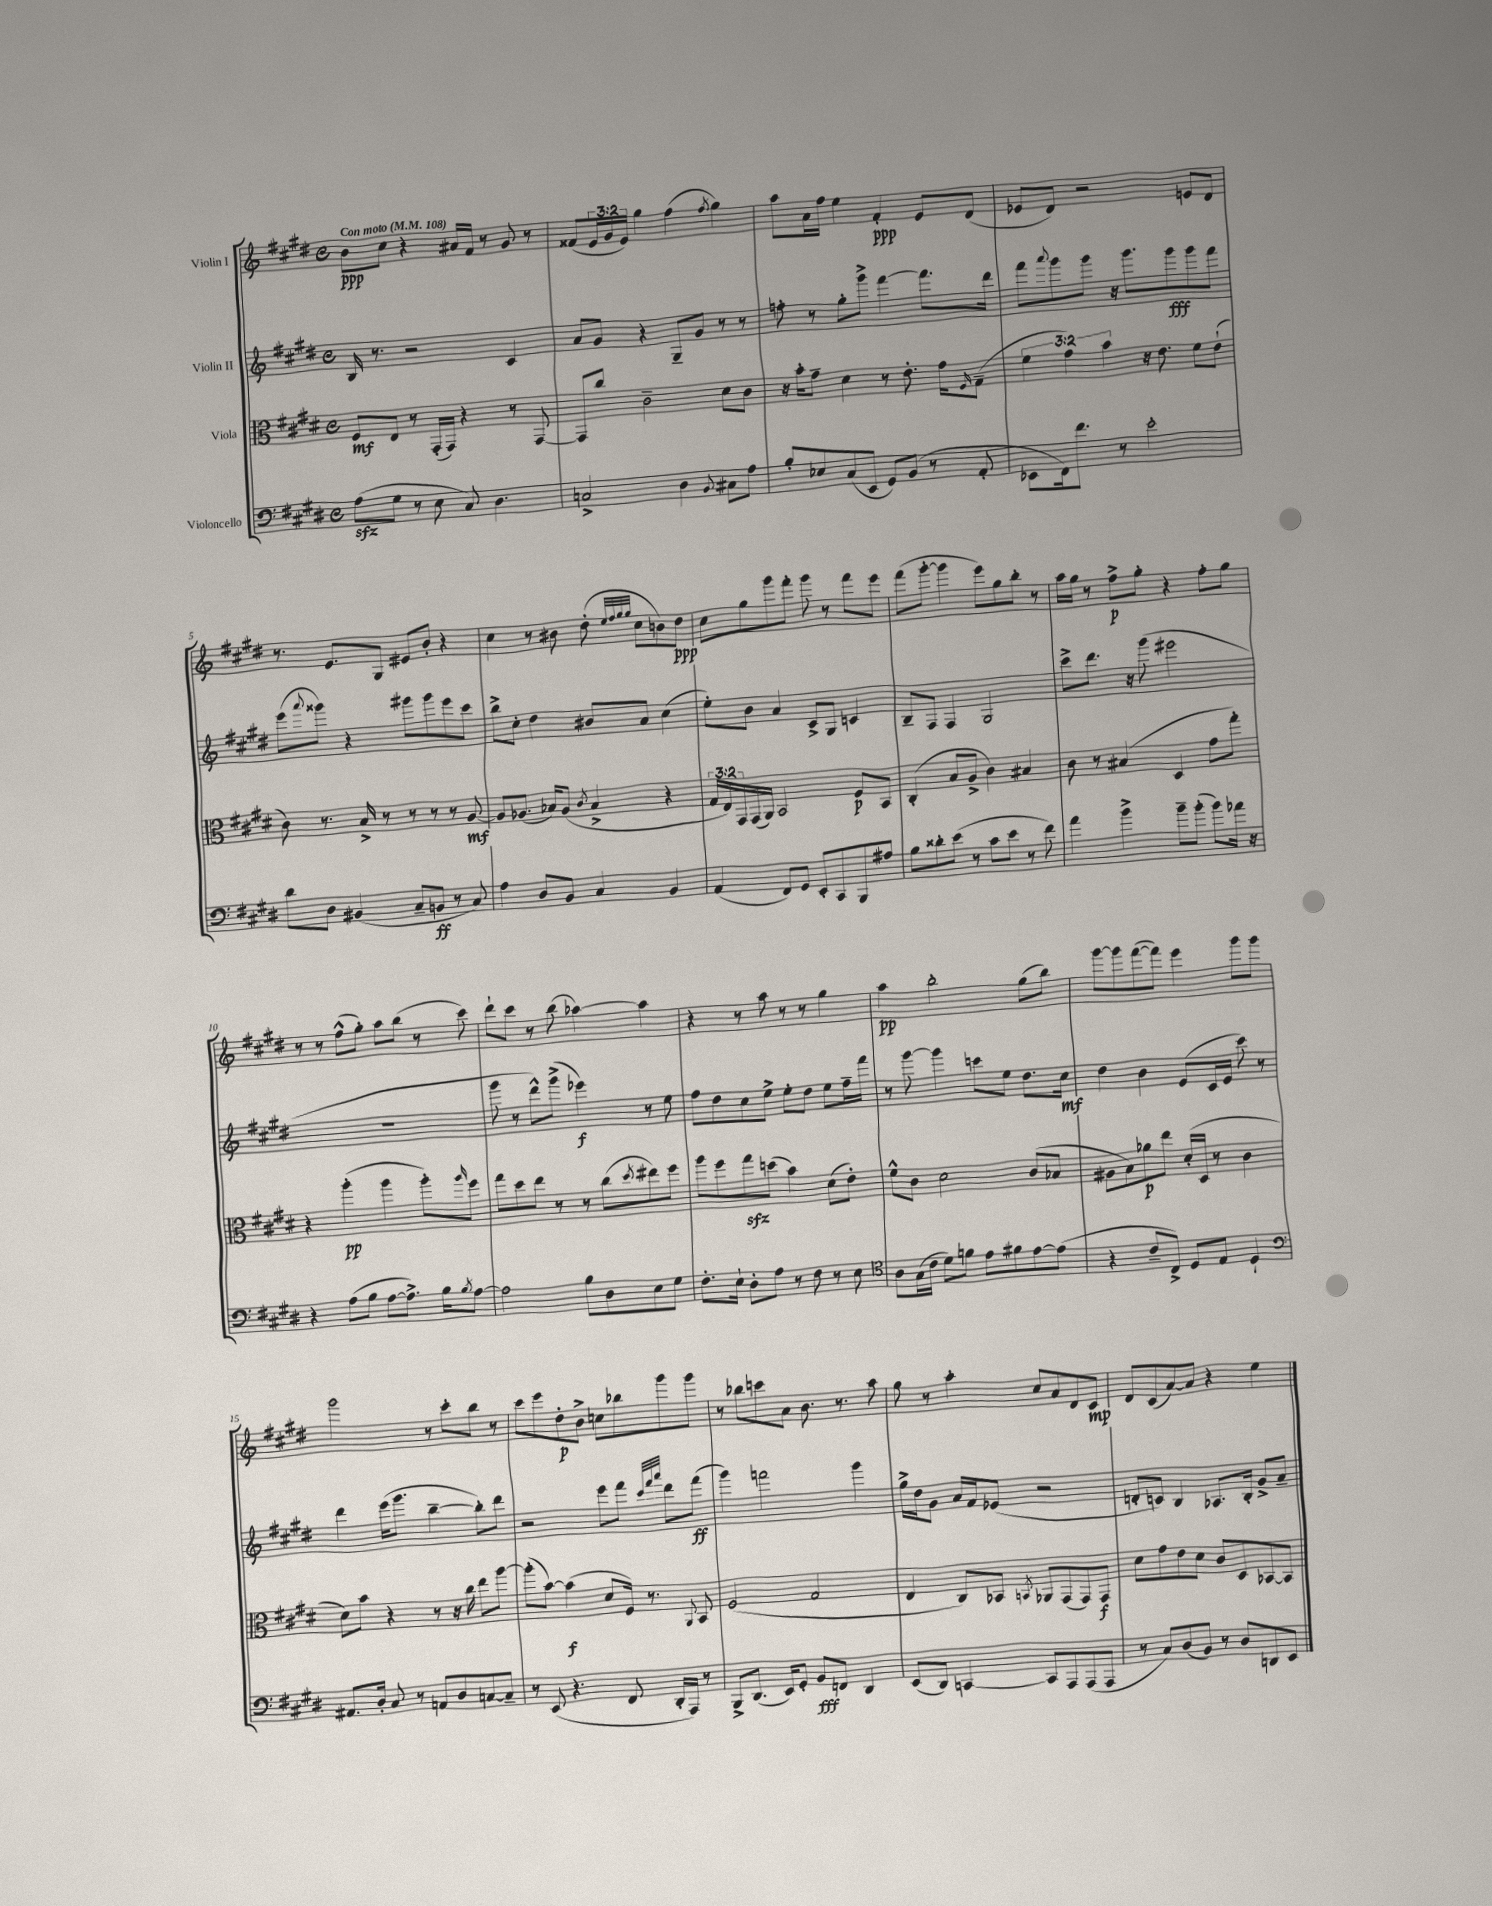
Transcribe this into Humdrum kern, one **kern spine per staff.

**kern	**dynam	**kern	**dynam	**kern	**dynam	**kern	**dynam
*part4	*part4	*part3	*part3	*part2	*part2	*part1	*part1
*staff4	*staff4	*staff3	*staff3	*staff2	*staff2	*staff1	*staff1
*I"Violoncello	*	*I"Viola	*	*I"Violin II	*	*I"Violin I	*
*clefF4	*	*clefC3	*	*clefG2	*	*clefG2	*
*k[f#c#g#d#]	*	*k[f#c#g#d#]	*	*k[f#c#g#d#]	*	*k[f#c#g#d#]	*
*M4/4	*	*M4/4	*	*M4/4	*	*M4/4	*
*met(c)	*	*met(c)	*	*met(c)	*	*met(c)	*
*MM108	*	*MM108	*	*MM108	*	*MM108	*
=1	=1	=1	=1	=1	=1	=1	=1
!	!	!	!	!	!	!LO:TX:a:B:t=Con moto	!
(8Azz\L	.	8F#/L	mf	16B/	.	8b\L	ppp
.	.	.	.	8.r	.	.	.
8G#\J	.	8E/J	.	.	.	8cc#\J	.
8r	.	8r	.	2r	.	4r	.
8E\	.	(16GG#'/LL	.	.	.	.	.
.	.	16GG#/JJ)	.	.	.	.	.
8C#/)	.	4r	.	.	.	16a#X/LL	.
.	.	.	.	.	.	16f#/JJ	.
4.D#\	.	.	.	.	.	8r	.
.	.	8r	.	4c#/	.	8g#/	.
.	.	[8GG#/	.	.	.	8r	.
=2	=2	=2	=2	=2	=2	=2	=2
2Cn^/	.	8GG#/L]	.	8a/L	.	(8f##X/L	.
.	.	8cc#/J	.	8g#/J	.	24e/L	.
.	.	.	.	.	.	24g#/	.
.	.	.	.	.	.	24e/JJ)	.
.	.	2c#~\	.	4r	.	4gg#\	.
4D#\	.	.	.	8G#~/L	.	(4ff#\	.
.	.	.	.	8g#/J	.	.	.
8qqBB/	.	.	.	.	.	8qff#/	.
8C#X\L	.	8d#\L	.	8r	.	4gg#\)	.
8A\J	.	8c#\J	.	8r	.	.	.
=3	=3	=3	=3	=3	=3	=3	=3
8B'/L	.	16r	.	8ffn'\	.	8aa\L	.
.	.	16b'\KL	.	.	.	.	.
8E-X/	.	8g#~\J	.	8r	.	16a\L	.
.	.	.	.	.	.	16ff#\JJ	.
(8C#/	.	4d#\	.	8gg#'\L	.	4ee\	.
8EE/J	.	.	.	8ggg#^\J	.	.	.
8GG#/L)	.	8r	.	[4fff#\	.	4f#'/	ppp
(8BB/J	.	8.e'\	.	.	.	.	.
8r	.	.	.	8.fff#\L]	.	8e/L	.
.	.	16g#\KL	.	.	.	.	.
.	.	16qqF#/	.	.	.	.	.
8AA'/	.	(8G#~\J	.	.	.	(8d#/J	.
.	.	.	.	16ddd#\Jk	.	.	.
=4	=4	=4	=4	=4	=4	=4	=4
8EE-X\L	.	6f#\	.	8fff#\L	.	8e-X/L	.
.	.	.	.	8qqaaa/	.	.	.
16FF#\k)	.	.	.	8ggg#\	.	8d#/J)	.
.	.	6g#\)	.	.	.	.	.
8.f#\J	.	.	.	.	.	.	.
.	.	.	.	8ggg#\J	.	2r	.
.	.	6b\	.	.	.	.	.
8r	.	.	.	16r	.	.	.
.	.	.	.	8.ggg#\L	.	.	.
2e'\	.	16r	.	.	.	.	.
.	.	8.e\	.	.	.	.	.
.	.	.	.	8ggg#\	fff	.	.
.	.	8f#\L	.	8ggg#\	.	8en/L	.
.	.	(8e`\J	.	8fff#\J	.	8d#/J	.
!!LO:LB:g=z
=5	=5	=5	=5	=5	=5	=5	=5
8d#\L	.	8c#\)	.	(8eee\L	.	8.r	.
.	.	.	.	8qqaaa/	.	.	.
8D#\J	.	8.r	.	8ggg##X\J)	.	.	.
.	.	.	.	.	.	8.e/L	.
(4BB#X/	.	.	.	4r	.	.	.
.	.	16B^/	.	.	.	.	.
.	.	8r	.	.	.	8G#/J	.
8C#~/L	.	8r	.	8ggg#X\L	.	8e#X/L	.
8BBn/J	ff	8r	.	8ggg#\	.	8b'/J	.
8r	.	8r	.	8eee\	.	4r	.
8C#/)	.	[8A/	mf	8ccc#\J	.	.	.
=6	=6	=6	=6	=6	=6	=6	=6
4A\	.	8A/L]	.	8bb^\L	.	4cc#\	.
.	.	(8.A-X/J	.	8cc#'\J	.	.	.
8D#/L	.	.	.	4dd#\	.	8r	.
.	.	16B-X/KL)	.	.	.	.	.
8BB/J	.	(8A-/J	.	.	.	8b#X\	.
.	.	8qc#/	.	.	.	.	.
4C#/	.	4B-^/	.	8b#X/L	.	(8dd#'\	.
.	.	.	.	.	.	32qqee/LLL	.
.	.	.	.	.	.	32qqff#/	.
.	.	.	.	.	.	32qqgg#/	.
.	.	.	.	.	.	32qqgg#/JJJ	.
.	.	.	.	8a/J	.	8cc#\L	.
4BB/	.	4r	.	(4cc#\	.	8bn\)	.
.	.	.	.	.	.	8dd#\J	ppp
=7	=7	=7	=7	=7	=7	=7	=7
(4AA/	.	24G#/LL	.	8ee'\L)	.	8cc#\L	.
.	.	24E/)	.	.	.	.	.
.	.	24GG#/	.	.	.	.	.
.	.	(16GG#/	.	8b\J	.	8gg#\	.
.	.	16AA/JJ)	.	.	.	.	.
8FF#/L)	.	2BB/	.	4a/	.	8ggg#\	.
8GG#/J	.	.	.	.	.	8fff#'\J	.
8EE'/L	.	.	.	8c#^/L	.	8ggg#\	.
8CC#/	.	.	.	8G#/J	.	8r	.
8BBB/	.	8F#/L	p	4cn/	.	8fff#\L	.
8A#X/J	.	8BB/J	.	.	.	8eee\J	.
=8	=8	=8	=8	=8	=8	=8	=8
8B\L	.	(4C#'/	.	8B~/L	.	(8fff#\L	.
8d##X'\	.	.	.	8F#/J	.	[8ggg#'\J	.
(8e\J	.	8B/L	.	4F#/	.	4ggg#\]	.
8r	.	8A^/J	.	.	.	.	.
8c#\L	.	4c#\)	.	2G#/	.	8eee\L)	.
8e\J	.	.	.	.	.	8gg#\	.
8r	.	4B#X/	.	.	.	8bb'\J	.
8f#\)	.	.	.	.	.	8r	.
=9	=9	=9	=9	=9	=9	=9	=9
4a\	.	8c#\	.	8ccc#^\L	.	16aa\LL	.
.	.	.	.	.	.	16gg#\JJ	.
.	.	8r	.	8.ddd#\J	.	8r	.
4b^\	.	(4B#X/	.	.	.	8ff#^\L	p
.	.	.	.	16r	.	.	.
.	.	.	.	(8ggg#\	.	8gg#'\J	.
8b~\L	.	4D#/	.	2eee#X\	.	4r	.
(8b'\J	.	.	.	.	.	.	.
8b\L)	.	8g#\L	.	.	.	8ff#'\L	.
16a-X\Jk	.	8gg#'\J)	.	.	.	8gg#\J	.
16r	.	.	.	.	.	.	.
!!LO:LB:g=z
=10	=10	=10	=10	=10	=10	=10	=10
4r	.	4r	.	1r	.	8r	.
.	.	.	.	.	.	8r	.
(8A\L	.	(4aa'\	pp	.	.	(8ff#^^\L	.
8B\J	.	.	.	.	.	8gg#'\J)	.
[8A\L	.	4aa\	.	.	.	8aa\L	.
8.A^\J])	.	.	.	.	.	(8bb\J	.
.	.	8aa'\L)	.	.	.	8r	.
16B\KL	.	.	.	.	.	.	.
8qB/	.	16qqaa/	.	.	.	.	.
[8A\J	.	8ff#\J	.	.	.	8ccc#\)	.
=11	=11	=11	=11	=11	=11	=11	=11
2A\]	.	8gg#\L	.	8ggg#\	.	8ddd#`\L	.
.	.	8dd#\	.	8r	.	8ccc#\J	.
.	.	8ee\J	.	8ddd#^^\L)	.	8r	.
.	.	8r	.	(8ggg#^\J	.	(8bb\	.
8B\L	.	8r	.	4eee-X\)	f	[4aa-X\)	.
8D#\	.	(8cc#\L	.	.	.	.	.
.	.	8qdd#/	.	.	.	.	.
8E\	.	8ee#X\)	.	8r	.	4aa-\]	.
8G#\J	.	8ff#\J	.	8ee\	.	.	.
=12	=12	=12	=12	=12	=12	=12	=12
8.F#'\L	.	8aa\L	.	8ff#\L	.	4r	.
.	.	8ff#\	.	8dd#\	.	.	.
16E`\Jk	.	.	.	.	.	.	.
8D#'\L	.	8gg#zz\	.	8cc#\	.	8r	.
8A\J	.	(8ddn\J	.	8ee^\J	.	8aa\	.
8r	.	4b\)	.	8ee'\L	.	8r	.
8F#\	.	.	.	8dd#\J	.	8r	.
8r	.	(8d#\L	.	8ee\L	.	4gg#\	.
8E\	.	8e'\J)	.	16ff#~\L	.	.	.
.	.	.	.	16fff#\JJ	.	.	.
=13	=13	=13	=13	=13	=13	=13	=13
*clefC4	*	*	*	*	*	*	*
8A\L	.	8f#^^\L	.	8r	.	4aa\	pp
(16G#\L	.	8c#\J	.	[8ggg#\	.	.	.
16c#\JJ	.	.	.	.	.	.	.
8d#\L)	.	2d#\	.	4ggg#\]	.	2bb'\	.
8fn\J	.	.	.	.	.	.	.
8e\L	.	.	.	8cccn\L	.	.	.
8f#X\	.	.	.	8ee\J	.	.	.
[8e\	.	(8c#/L	.	8.dd#\L	.	(8gg#\L	.
(8e\J]	.	8B-X/J	.	.	.	8bb\J)	.
.	.	.	.	16cc#\Jk	mf	.	.
=14	=14	=14	=14	=14	=14	=14	=14
4r	.	8A#X\L	.	4dd#\	.	[8ggg#\L	.
.	.	8B\)	.	.	.	8ggg#\]	.
8c#~/L	.	8a-X\	p	4b\	.	([8fff#\	.
8C#^/J)	.	8ee\J	.	.	.	8fff#\J])	.
8D#/L	.	(16d#'/LL	.	(8e/L	.	4eee\	.
.	.	16D#/JJ	.	.	.	.	.
8E/J	.	8r	.	16c#/L	.	.	.
.	.	.	.	16e/JJ	.	.	.
4D#`/	.	4c#\	.	8ccc#\)	.	8ggg#\L	.
.	.	.	.	8r	.	8ggg#\J	.
!!LO:LB:g=z
=15	=15	=15	=15	=15	=15	=15	=15
*clefF4	*	*	*	*	*	*	*
8.AA#X/L	.	8d#\L)	.	4ddd#\	.	2ggg#\	.
.	.	8b\J	.	.	.	.	.
16D#'/Jk	.	.	.	.	.	.	.
8C#/	.	4r	.	(16eee\KL	.	.	.
.	.	.	.	8.ggg#\J	.	.	.
8r	.	.	.	.	.	.	.
8AAn/L	.	8r	.	[4bb~\	.	8r	.
8D#/	.	16r	.	.	.	8ccc#'\L	.
.	.	16cc#\	.	.	.	.	.
[8Cn/	.	8ee\L	.	8bb'\L])	.	8bb\J	.
8C~/J]	.	[8aa\J	.	8ddd#\J	.	8r	.
=16	=16	=16	=16	=16	=16	=16	=16
8r	.	(8aa'\L]	.	2r	.	8ccc#\L	.
(8EE/	.	[8b\J)	.	.	.	8eee\	.
4.r	.	(4b\]	f	.	.	8dd#'\	p
.	.	.	.	.	.	8b^\J	.
.	.	8d#/L	.	8eee\L	.	8ccn\L	.
8FF#/	.	16F#/Jk)	.	8fff#\J	.	8bb-X\	.
.	.	8.r	.	.	.	.	.
.	.	.	.	32qqccc#/LLL	.	.	.
.	.	.	.	32qqfff#/	.	.	.
.	.	.	.	32qqaaa/JJJ	.	.	.
16DD#'/LL	.	.	.	8ddd#\L	.	8ggg#\	.
16AAA/JJ)	.	.	.	.	.	.	.
.	.	8qqAA/	.	.	.	.	.
8r	.	8BB/	.	(8fff#\J	ff	8ggg#\J	.
=17	=17	=17	=17	=17	=17	=17	=17
8BBB^/L	.	(2F#/	.	4ggg#\)	.	8r	.
(8.DD#/J	.	.	.	.	.	8bb-X\L	.
.	.	.	.	2fffn\	.	8cccn\	.
16EE/KL)	.	.	.	.	.	.	.
8GG#'/J	.	.	.	.	.	8a\J	.
8BB/L	fff	2G#/	.	.	.	8.b\	.
8FFn/J	.	.	.	.	.	.	.
.	.	.	.	.	.	8.r	.
4DD#/	.	.	.	4ggg#\	.	.	.
.	.	.	.	.	.	8aa\	.
=18	=18	=18	=18	=18	=18	=18	=18
(8EE/L	.	4E/	.	16gg#^\LL	.	8gg#\	.
.	.	.	.	16dd#\J	.	.	.
8DD#/J)	.	.	.	8g#\J	.	8r	.
[4CCn/	.	8C#/L)	.	16a/LL	.	4aa'\	.
.	.	.	.	16f#/J	.	.	.
.	.	8BB-X/J	.	(8e-X/J	.	.	.
.	.	8qBBn/	.	.	.	.	.
8CC/L]	.	8AA-X/L	.	2r	.	8cc#/L	.
8AAA/	.	(8GG#/	.	.	.	8a/	.
(8AAA/	.	8GG#/)	.	.	.	8d#/	.
8AAA/J	.	8GG#/J	f	.	.	8c#/J	mp
=19	=19	=19	=19	=19	=19	=19	=19
8r	.	8d#\L	.	8dn'/L	.	8d#/L	.
8C#/L)	.	8g#\	.	8cn/J)	.	(8c#/	.
(8D#/	.	8e\	.	4B/	.	[8a/)	.
8BB/J)	.	8d#\J	.	.	.	8a/J]	.
8r	.	8c#/L	.	8.A-X/L	.	4r	.
8D#/L	.	8D#/	.	.	.	.	.
.	.	.	.	16B'/Jk	.	.	.
8DDn/	.	[8BB-X/	.	8g#^/L	.	4ee\	.
8EE/J	.	8BB-/J]	.	8a~/J	.	.	.
==	==	==	==	==	==	==	==
*-	*-	*-	*-	*-	*-	*-	*-
